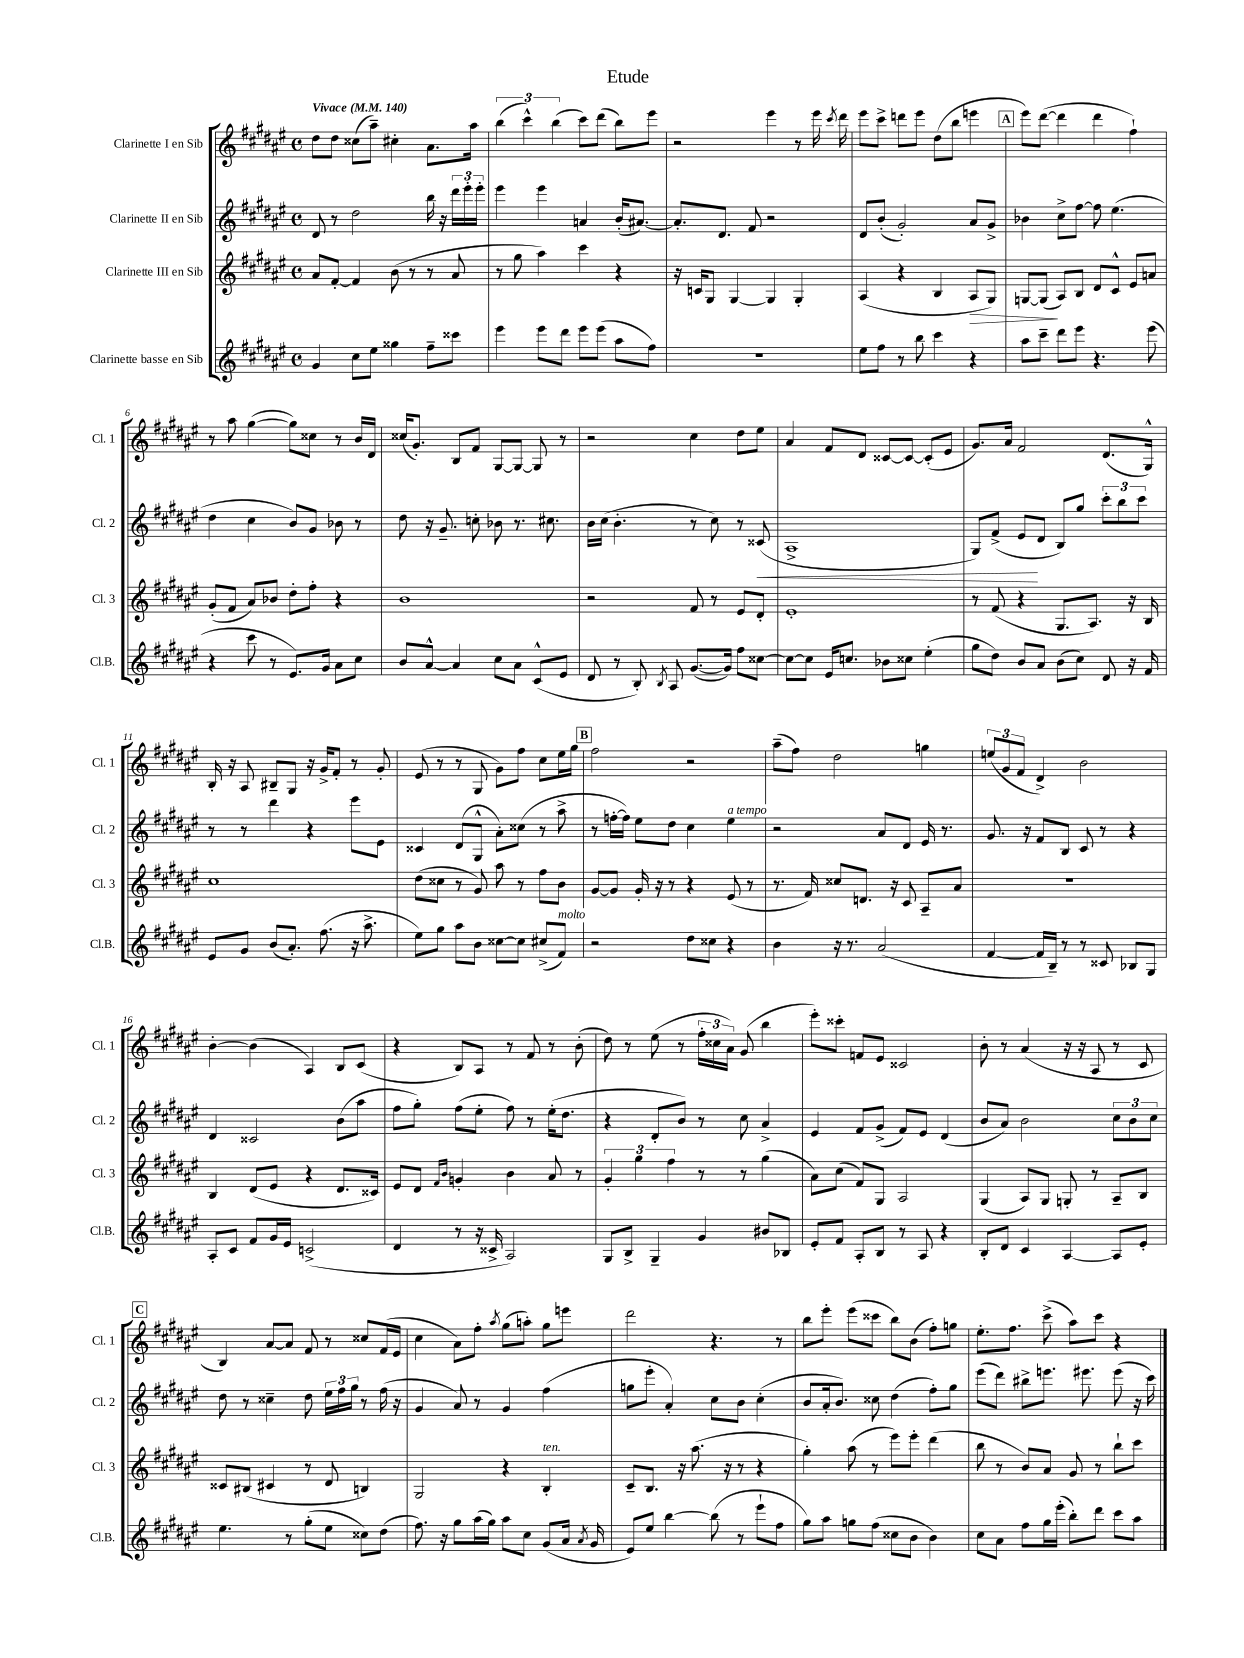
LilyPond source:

\header { title = "Etude" }
<<
\new StaffGroup <<
\new Staff = "s0" \with { instrumentName = "Clarinette I en Sib" shortInstrumentName = "Cl. 1" } {
    \clef treble \key fis \major \defaultTimeSignature \time 4/4 \tempo "Vivace" 4 = 140
    \autoBeamOff dis''8[ dis''8] cisis''8[( ais''8]--) cis''4-. ais'8.[ ais''16] |
    \tuplet 3/2 { b''4( cis'''4-^) b''4( } cis'''8[) dis'''8]( b''8[) eis'''8] |
    r2 eis'''4 r8 eis'''16 \acciaccatura { cis'''8 } dis'''16 |
    eis'''8[ cis'''8]-> d'''8[ eis'''8] dis''8[( b''8] e'''4 |
    \mark \markup { \box "A" } eis'''8[) dis'''8]~( dis'''4 dis'''4 fis''4-!) |
    r8 ais''8 gis''4~( gis''8[) cisis''8] r8 b'16[ dis'16] |
    cisis''16[( gis'8.]-.) b8[ fis'8] gis8[~ gis8]~ gis8 r8 |
    r2 cis''4 dis''8[ eis''8] |
    ais'4 fis'8[ dis'8] cisis'8[~ cisis'8]~ cisis'8[-.( eis'8] |
    gis'8.[) ais'16] fis'2 dis'8.[( gis16]-^) |
    b16-. r16 ais8 bis8[-- gis8] r16 gis'16[-> fis'8]-. r8 gis'8-. |
    eis'8( r8 r8 gis8 gis'8[) fis''8] cis''8[ eis''16 gis''16] |
    \mark \markup { \box "B" } fis''2 r2 |
    ais''8[--( fis''8]) dis''2 g''4 |
    \tuplet 3/2 { e''8[( gis'8 fis'8] } dis'4->) b'2 |
    b'4~-. b'4( ais4) b8[ cis'8]( |
    r4 b8[) ais8] r8 fis'8 r8 b'8-.( |
    dis''8) r8 eis''8( r8 \tuplet 3/2 { fis''16[-. cisis''16 ais'16]) } gis'8( b''4 |
    eis'''8[-.) cisis'''8]-. f'8[ eis'8] cisis'2 |
    b'8-. r8 ais'4( r16 r16 ais8 r8 cis'8 |
    \mark \markup { \box "C" } b4) ais'8[~ ais'8] fis'8 r8 cisis''8[ fis'16( eis'16] |
    cis''4 ais'8[) fis''8]-. \acciaccatura { ais''8 } gis''8[( a''8]-.) gis''8[ e'''8] |
    dis'''2 r4. r8 |
    b''8[ eis'''8]-. eis'''8[( cisis'''8] b''8[) b'8]( fis''8[-.) g''8] |
    eis''8.[-. fis''8.] cis'''8->( ais''8[) cis'''8] r4 \bar "|." |
}
\new Staff = "s1" \with { instrumentName = "Clarinette II en Sib" shortInstrumentName = "Cl. 2" } {
    \clef treble \key fis \major \defaultTimeSignature \time 4/4
    \autoBeamOff dis'8 r8 dis''2 b''16 r16 \tuplet 3/2 { dis'''16[ eis'''16-. eis'''16]-. } |
    eis'''4 eis'''4 a'4 b'16[-.( ais'8.]~) |
    ais'8.[-. dis'8.] fis'8 r2 |
    dis'8[ b'8]-.( gis'2-.) ais'8[ gis'8]-> |
    \mark \markup { \box "A" } bes'4 cis''8[-> fis''8]~ fis''8 eis''4.( |
    dis''4 cis''4 b'8[) gis'8] bes'8 r8 |
    dis''8 r16 gis'8.-- c''8-. bes'8 r8. cis''8. |
    b'16[ cis''16]( b'4.-. r8 cis''8) r8 cisis'8\<( |
    ais1-> |
    gis8[) fis'8]->( eis'8[\! dis'8] b8[) gis''8] \tuplet 3/2 { cis'''8[-. b''8 cis'''8] } |
    r8 r8 dis'''4 r4 eis'''8[ eis'8] |
    cisis'4 dis'8[( gis8]-^ ais'8[-.) cisis''8]( r8 ais''8-> |
    \mark \markup { \box "B" } r8 f''16[~-. f''16]) eis''8[ dis''8] cis''4 eis''4^\markup { \italic "a tempo" } |
    r2 ais'8[ dis'8] eis'16 r8. |
    gis'8. r16 fis'8[ b8] cis'8 r8 r4 |
    dis'4 cisis'2 b'8[( ais''8] |
    fis''8[ gis''8]-.) fis''8[( eis''8]-. fis''8) r8 eis''16[-.( dis''8.] |
    r4 dis'8[-. b'8]) r8 cis''8 ais'4-> |
    eis'4 fis'8[ gis'8]->( fis'8[) eis'8] dis'4( |
    b'8[ ais'8]) b'2 \tuplet 3/2 { cis''8[ b'8 cis''8] } |
    \mark \markup { \box "C" } dis''8 r8 cisis''4-- dis''8 \tuplet 3/2 { eis''16[ fis''16 gis''16] } r8 fis''16( r16 |
    gis'4 ais'8) r8 gis'4 fis''4( |
    g''8[ eis'''8]-. ais'4-.) cis''8[ b'8] cis''4-.( |
    b'8[ ais'16-. b'8.]) cisis''8 dis''4( fis''8[-.) gis''8] |
    eis'''8[( dis'''8]) bis''8[-> e'''8.] eis'''8. eis'''8( r16 cis'''16) \bar "|." |
}
\new Staff = "s2" \with { instrumentName = "Clarinette III en Sib" shortInstrumentName = "Cl. 3" } {
    \clef treble \key fis \major \defaultTimeSignature \time 4/4
    \autoBeamOff ais'8[ fis'8]~-. fis'4 b'8( r8 r8 ais'8 |
    r8 gis''8 ais''4) cis'''4 r4 |
    r16 c'16[ gis8] gis4~ gis4 gis4-. |
    ais4( r4 b4 ais8[\> gis8]) |
    \mark \markup { \box "A" } g8[~ g8]\!( ais8[) b8] dis'8[ cis'8]-^ eis'8[ a'8] |
    gis'8[-.( fis'8] ais'8[) bes'8] dis''8[-. fis''8]-. r4 |
    b'1 |
    r2 fis'8 r8 eis'8[ dis'8]-. |
    eis'1-. |
    r8 fis'8( r4 gis8.[ ais8.]) r16 b16 |
    cis''1 |
    dis''8[( cisis''8] r8 gis'8) ais''8 r8 fis''8[ b'8] |
    \mark \markup { \box "B" } gis'8[~ gis'8] gis'16-. r16 r8 r4 eis'8( r8 |
    r8. fis'16) cisis''8[ d'8.] r16 cis'8 ais8[-- ais'8] |
    R1 |
    b4 dis'8[( eis'8] r4 dis'8.[ cisis'16]) |
    eis'8[ dis'8] \grace { fis'16[ b'16] } g'4-. b'4 ais'8 r8 |
    \tuplet 3/2 { gis'4-. gis''4 fis''4 } r8 r8 gis''4( |
    ais'8[) cis''8]( fis'8[) gis8] ais2 |
    gis4( ais8[) gis8] g8-. r8 ais8[-- b8] |
    \mark \markup { \box "C" } cisis'8[ bis8]( cis'4 r8 dis'8 b4) |
    gis2 r4 b4-.^\markup { \italic "ten." } |
    cis'8[-- b8.] r16 ais''8.( r16 r8 r4 |
    gis''4-.) ais''8( r8 eis'''8[) eis'''8]-. dis'''4( |
    b''8 r8 b'8[) ais'8] gis'8 r8 b''8[-! cis'''8] \bar "|." |
}
\new Staff = "s3" \with { instrumentName = "Clarinette basse en Sib" shortInstrumentName = "Cl.B." } {
    \clef treble \key fis \major \defaultTimeSignature \time 4/4
    \autoBeamOff gis'4 cis''8[ eis''8] gisis''4 fis''8[-- cisis'''8] |
    eis'''4 eis'''8[ dis'''8] eis'''8[ eis'''8]( ais''8[ fis''8]) |
    R1 |
    eis''8[ fis''8] r8 b''8 cis'''4 r4 |
    \mark \markup { \box "A" } ais''8[ cis'''8]-- dis'''8[ eis'''8] r4. eis'''8( |
    r4 cis'''8 r8 eis'8.[) gis'16] ais'8[ cis''8] |
    b'8[ ais'8]~-^ ais'4 cis''8[ ais'8] cis'8[-^( eis'8] |
    dis'8 r8 b8-.) \acciaccatura { b8 } ais8 gis'8.[~( gis'16]) fis''8[ cisis''8]~ |
    cisis''8[~ cisis''8] eis'16[ c''8.] bes'8[ cisis''8] eis''4-.( |
    gis''8[ dis''8]) b'8[ ais'8] b'8[( cis''8]) dis'8 r16 fis'16 |
    eis'8[ gis'8] b'8[( ais'8.]-.) fis''8.( r16 ais''8.-> |
    eis''8[) gis''8] ais''8[ b'8] cisis''8[~ cisis''8] cis''8[->( fis'8]^\markup { \italic "molto" }) |
    \mark \markup { \box "B" } r2 dis''8[ cisis''8] r4 |
    b'4 r16 r8. ais'2( |
    fis'4~ fis'16[ b16]--) r8 r8 cisis'8 bes8[ gis8] |
    ais8[-. cis'8] fis'8[ gis'16 eis'16] c'2->( |
    dis'4 r8 r16 cisis'16-> ais2) |
    gis8[ b8]-> gis4-- gis'4 bis'8[ bes8] |
    eis'8[-. fis'8] ais8[-. b8] r8 ais8 r4 |
    b8[-. dis'8] cis'4 ais4~ ais8[ eis'8]-. |
    \mark \markup { \box "C" } eis''4. r8 gis''8[-.( eis''8] cisis''8[) dis''8]( |
    fis''8.) r16 gis''8[ ais''16( gis''16]) ais''8[ cis''8] gis'8[( ais'16] \acciaccatura { ais'8 } gis'16 |
    eis'8[) eis''8] b''4~ b''8( r8 eis'''8[-! fis''8] |
    gis''8[) ais''8] g''8[ fis''8]( cisis''8[ b'8] b'4) |
    cis''8[ ais'8] fis''8[ gis''16 eis'''16]-.( b''8[-.) dis'''8] cis'''8[ ais''8] \bar "|." |
}
>>
>>
